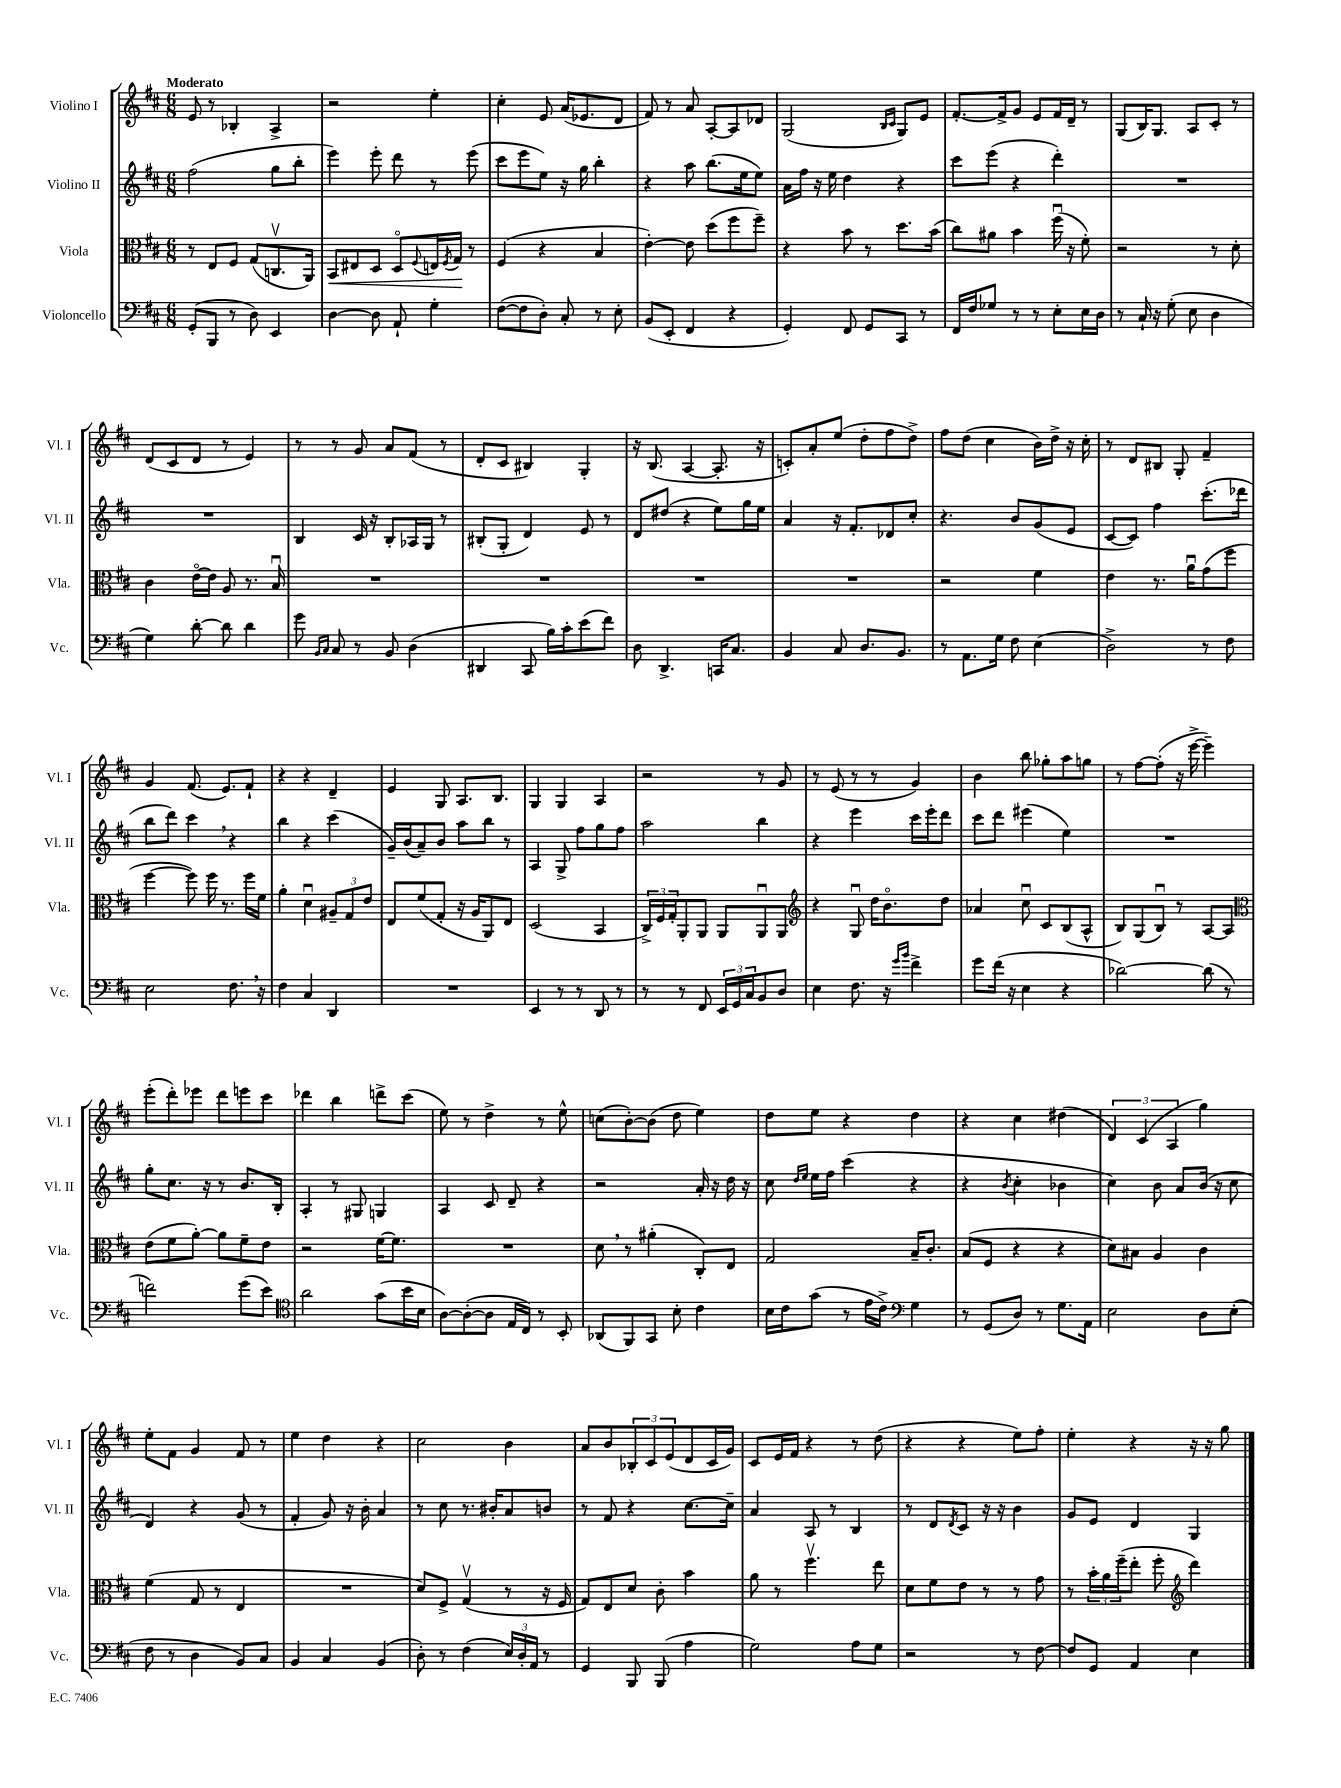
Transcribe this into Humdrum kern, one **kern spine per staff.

**kern	**kern	**kern	**kern
*staff4	*staff3	*staff2	*staff1
*clefF4	*clefC3	*clefG2	*clefG2
*k[f#c#]	*k[f#c#]	*k[f#c#]	*k[f#c#]
*M6/8	*M6/8	*M6/8	*M6/8
(8GG'	8r	(2ff#	8e
8BBB	8E	.	8r
8r	8F#	.	4B-'
8D)	(8G	.	.
4EE	8.Cv	8gg	4A^
.	.	8bb'	.
.	16AA)	.	.
=	=	=	=
[4D	8BB	4eee)	2r
.	8E#	.	.
8D]	8D	8eee'	.
8AA`	8Do	8ddd	.
.	8qqF#	.	.
4G'	16E	8r	4ee'
.	8qF#	.	.
.	16G	.	.
.	8r	(8eee	.
=	=	=	=
([8F#	(4F#	8ccc#	4cc#'
8F#]	.	8eee	.
8D')	4r	8ee)	8e
8C#'	.	16r	(16a
.	.	16gg	8.e-
8r	4B	4bb'	.
8E'	.	.	8d
=	=	=	=
(8BB	[4e')	4r	8f#)
8EE'	.	.	8r
4FF#	8e]	8aa	8a
.	(8dd	(8.bb	[8A'
4r	8ff#	.	8A]
.	.	16ee	.
.	8ff#~)	8ee)	8d-
=	=	=	=
4GG')	4r	16a	(2G
.	.	16ff#	.
.	.	16r	.
.	.	16ee	.
8FF#	8b	4dd	.
8GG	8r	.	.
.	.	.	16qqB
.	.	.	16qqc#
8CC#	8.dd	4r	8G)
8r	.	.	8e
.	(16b	.	.
=	=	=	=
16FF#	8cc#)	8ccc#	[8.f#'
16F#	.	.	.
8G-	8a#	(8eee	.
.	.	.	16f#^]
8r	4b	4r	8g
8r	.	.	8e
8E'	(16ff#u	4ddd')	16f#
.	16r	.	16d~
16E	8f#')	.	8r
16D	.	.	.
=	=	=	=
8r	2r	2.r	(8G
16C#`	.	.	16B)
16r	.	.	8.G
(8G'	.	.	.
8E	.	.	8A
4D	8r	.	8c#'
.	8d'	.	8r
=	=	=	=
4G)	4c#	2.r	(8d
.	.	.	8c#
[8d'	[16eo	.	8d
.	16e]	.	.
8d]	8A	.	8r
4d	8.r	.	4e)
.	16Bu	.	.
=	=	=	=
8g	2.r	4B	8r
16qqBB	.	.	.
16qqC#	.	.	.
8C#	.	.	8r
8r	.	16c#	8g
.	.	16r	.
8BB	.	8B'	8a
(4D	.	16A-	(8f#
.	.	16G	.
.	.	8r	8r
=	=	=	=
4DD#	2.r	(8B#'	8d'
.	.	8G'	8c#
8CC#	.	4d)	4B#)
16B)	.	.	.
16c#'	.	.	.
(8e	.	8e	4G'
8f#)	.	8r	.
=	=	=	=
8D	2.r	8d	16r
.	.	.	(8.B
4.DD^	.	(8dd#	.
.	.	4r	[4A
16CC	.	8ee)	8.A']
8.C#	.	.	.
.	.	16gg	.
.	.	16ee	16r
=	=	=	=
4BB	2.r	4a	8c')
.	.	.	8a'
8C#	.	16r	(8ee
.	.	8.f#'	.
8.D	.	.	8dd'
.	.	8d-	8ff#
8.BB	.	.	.
.	.	8cc#'	8dd^)
=	=	=	=
8r	2r	4.r	8ff#
8.AA	.	.	(8dd
.	.	.	4cc#
16G	.	.	.
8F#	.	8b	.
(4E	4f#	(8g	16b)
.	.	.	16dd^
.	.	8e	16r
.	.	.	16cc#'
=	=	=	=
2D^)	4e	[8c#	8r
.	.	8c#])	8d
.	8.r	4ff#	8B#
.	.	.	8G'
.	16au	.	.
8r	(8g	(8.ccc#'	4f#~
8F#	8ff#	.	.
.	.	16ddd-	.
=	=	=	=
2E	[4ff#	8bb	4g
.	.	8ddd)	.
.	8ff#])	4ccc#	(8.f#
.	16ff#	.	.
.	8.r	.	8.e)
8.F#	.	4r	.
.	16ff#	.	8f#`
16r	16f#	.	.
=	=	=	=
4F#	4a'	4bb	4r
4C#	4du	4r	4r
4DD	12A#~	(4ccc#	4d~
.	12G	.	.
.	12e	.	.
=	=	=	=
2.r	8E	16g~)	4e
.	.	(16b	.
.	(8f#	8a~)	.
.	8G'	8b	8G
.	16r	8aa	8.A
.	16A	.	.
.	8AA)	8bb	.
.	.	.	8.B
.	8E	8r	.
=	=	=	=
4EE	(2D	4A	4G
8r	.	8G^	4G
8r	.	8ff#	.
8DD	4BB	8gg	4A
8r	.	8ff#	.
=	=	=	=
8r	24C#^)	2aa	2r
.	24F#	.	.
.	24G'	.	.
8r	8AA'	.	.
8FF#	8AA	.	.
24EE	8AA	.	.
24GG	.	.	.
24C#	.	.	.
8BB	8AAu	4bb	8r
8D	8AA	.	8g
=	=	=	=
*	*clefG2	*	*
4E	4r	4r	8r
.	.	.	(8e
8.F#	8Gu	4eee	8r
.	16dd	.	8r
16r	8.bo	.	.
16qqg	.	.	.
16qqb	.	.	.
4f#^	.	16ccc#	4g)
.	.	16eee'	.
.	8dd	8ddd	.
=	=	=	=
8g	4a-	8ccc#	4b
(16f#	.	8ddd	.
16r	.	.	.
4E	8cc#u	(4eee#	8bb
.	8c#	.	8gg-'
4r	(8B	4ee)	8aa
.	8A^^	.	8gg
=	=	=	=
[2d-)	8B)	2.r	8r
.	(8G	.	[8ff#
.	8Bu)	.	(8ff#']
.	8r	.	16r
.	.	.	[16eee^
(8d-]	[8A	.	4eee~])
8r	8A]	.	.
=	=	=	=
*	*clefC3	*	*
2f)	(8e	8gg'	(8eee'
.	8f#	8.cc#	8ddd')
.	[8a')	.	8eee-
.	.	16r	.
.	8a]	8r	8ddd
(8g	8f#~	8.b	8eee
8e)	8e	.	8ccc#
.	.	16B'	.
=	=	=	=
*clefC4	*	*	*
2a	2r	4A'	4ddd-
.	.	8r	4bb
.	.	8G#	.
(8g	[16f#	4G	8ddd^
.	8.f#]	.	.
16b	.	.	(8ccc#
16B	.	.	.
=	=	=	=
[8A)	2.r	4A	8ee)
(8A'_	.	.	8r
8A]	.	8c#	4dd^
16E	.	8d~	.
16C#)	.	.	.
8r	.	4r	8r
8BB'	.	.	8ee^^
=	=	=	=
(8AA-	8d	2r	(8cc
8FF#)	8r	.	[8b')
8GG	(4a#'	.	(8b]
8B'	.	.	8dd
4c#	8C#')	16a'	4ee)
.	.	16r	.
.	8E	16dd	.
.	.	16r	.
=	=	=	=
16B	2G	8cc#	8dd
16c#	.	.	.
.	.	16qqdd	.
.	.	16qqee	.
(8g	.	16ee	8ee
.	.	16ff#	.
8r	.	(4ccc#	4r
16e	.	.	.
16c#^)	.	.	.
*clefF4	*	*	*
4G	16B~	4r	4dd
.	8.c#'	.	.
=	=	=	=
8r	(8B	4r	4r
(8GG	8F#	.	.
.	.	8qb	.
8D)	4r	4cc#'	4cc#
8r	.	.	.
8.G	4r	4b-	(4dd#
16AA	.	.	.
=	=	=	=
2E	8d)	4cc#)	6d)
.	8B#	.	.
.	.	.	(6c#
.	4A	8b	.
.	.	.	6A
.	.	8a	.
8D	4c#	(16b	4gg)
.	.	16r	.
(8E'	.	8cc#	.
=	=	=	=
8F#	(4f#	4d)	8ee'
8r	.	.	8f#
4D	8G	4r	4g
.	8r	.	.
8BB)	4E	(8g	8f#
8C#	.	8r	8r
=	=	=	=
4BB	2.r	4f#'	4ee
4C#	.	8g)	4dd
.	.	16r	.
.	.	16b'	.
(4BB	.	4a	4r
=	=	=	=
8D')	8d)	8r	2cc#
8r	8F#^	8cc#	.
(4F#	(4Gv	8.r	.
.	.	16b#'	.
24E)	8r	8a	4b
24D'	.	.	.
24AA	.	.	.
8r	16r	8b	.
.	16F#	.	.
=	=	=	=
4GG	8G)	8r	8a
.	8E	8f#	8b
8BBB	8d	4r	12B-'
.	.	.	12c#
(8BBB	8c#'	.	.
.	.	.	(12e
4A	4b	[8.cc#	8d
.	.	.	16c#
.	.	16cc#~]	16g)
=	=	=	=
2G)	8a	4a	8c#
.	8r	.	16e
.	.	.	16f#
.	4.ff#v	8A	4r
.	.	8r	.
8A	.	4B	8r
8G	8ee	.	(8dd
=	=	=	=
2r	8d	8r	4r
.	8f#	8d	.
.	.	8qd	.
.	8e	8c#	4r
.	8r	16r	.
.	.	16r	.
8r	8r	4b	8ee)
[8F#	8g	.	8ff#'
=	=	=	=
8F#]	8r	8g	4ee'
8GG	24b'	8e	.
.	24a	.	.
.	(24ff#~	.	.
4AA	8ee'	4d	4r
.	8ff#'	.	.
*	*clefG2	*	*
4E	4ddd)	4G	16r
.	.	.	16r
.	.	.	8gg
==	==	==	==
*-	*-	*-	*-
